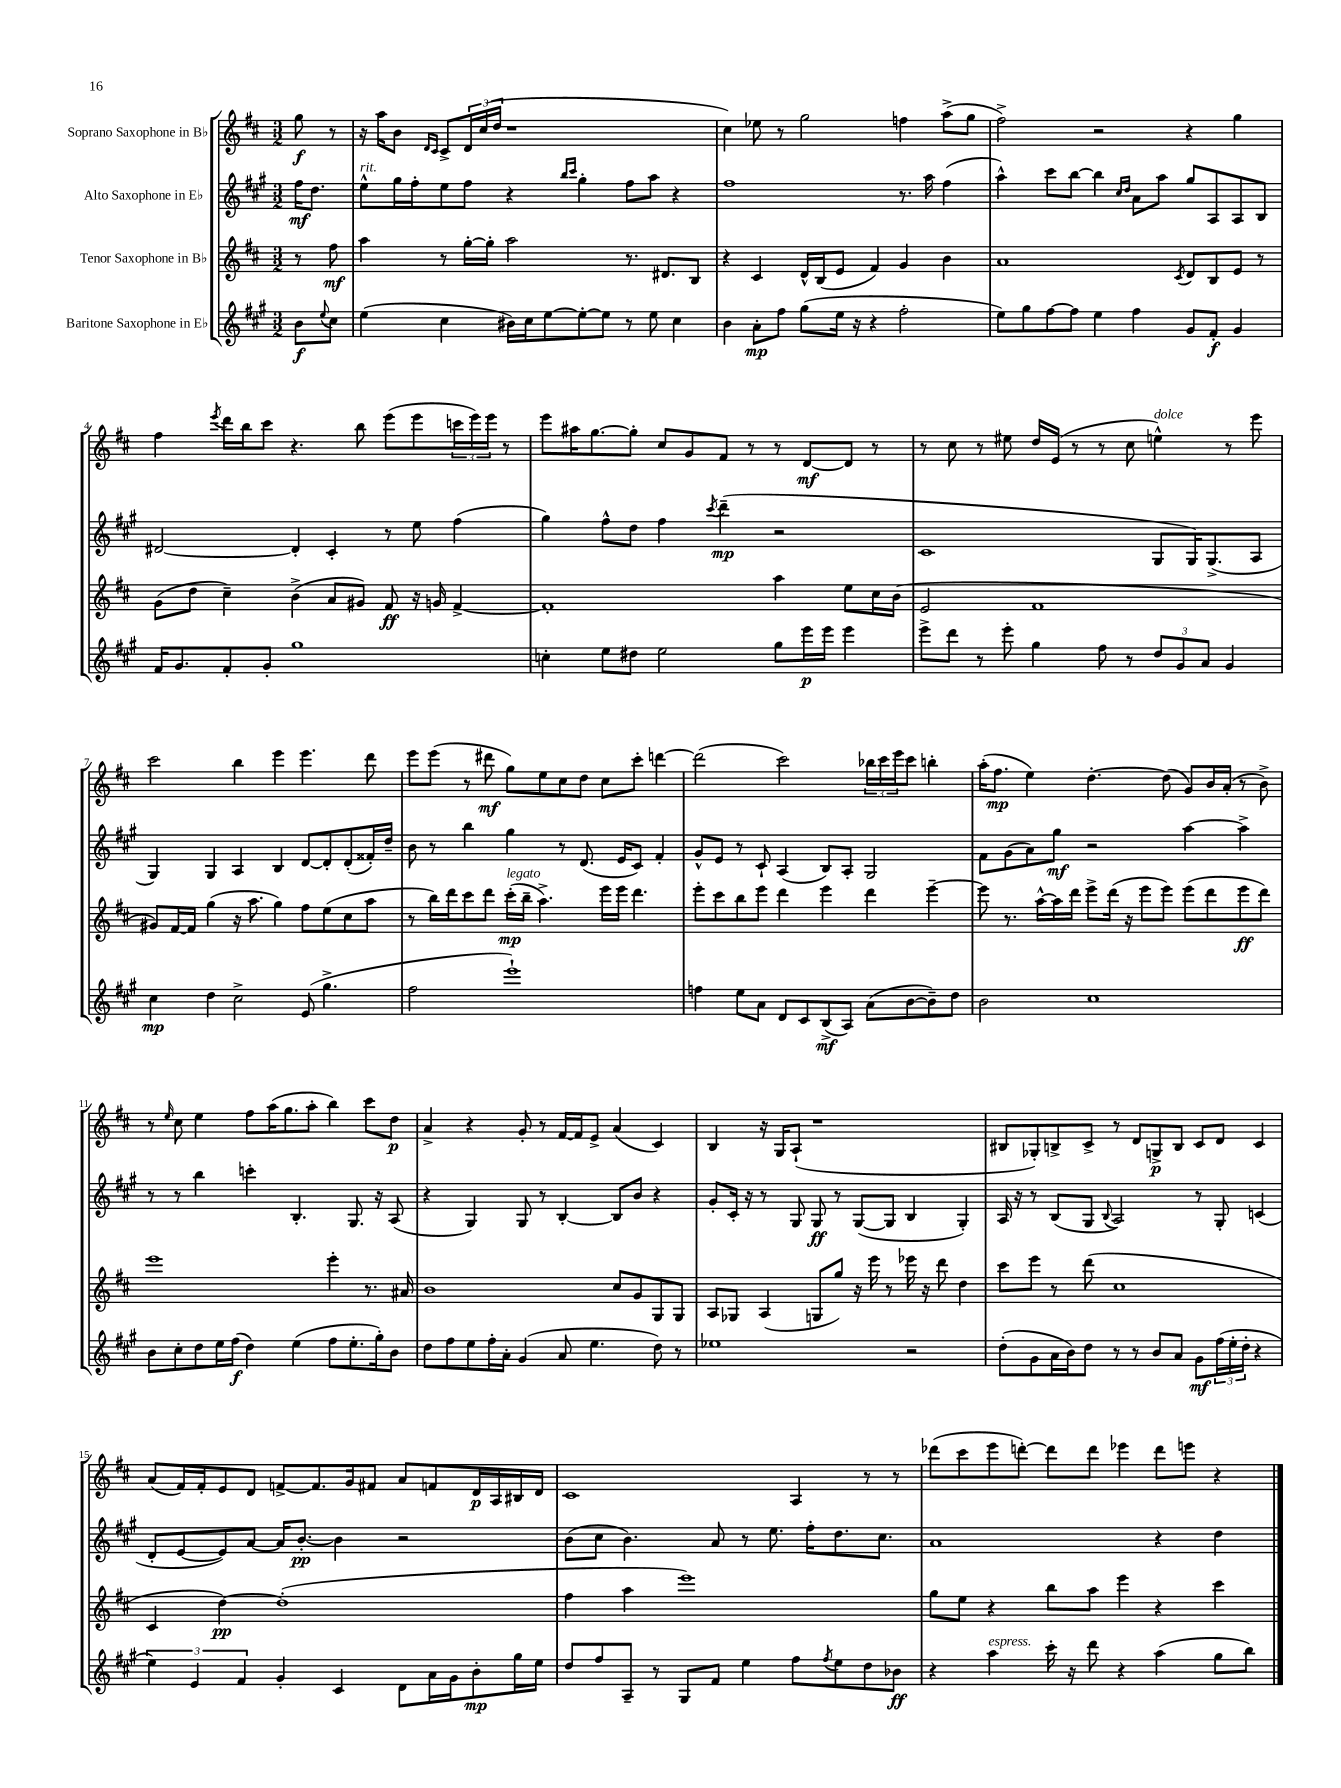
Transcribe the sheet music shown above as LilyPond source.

<<
\new StaffGroup <<
\new Staff = "s0" \with { instrumentName = "Soprano Saxophone in Bb" } {
    \clef treble \key d \major \numericTimeSignature \time 3/2 \partial 4
    g''8\f r8 |
    r16 a''16 b'8 \grace { d'16 cis'16 } cis'8-> \tuplet 3/2 { d'16 cis''16( d''16 } r1 |
    cis''4) ees''8 r8 g''2 f''4 a''8->( g''8 |
    fis''2->) r2 r4 g''4 |
    fis''4 \acciaccatura { e'''8 } d'''16 b''16 cis'''8 r4. b''8 e'''8( e'''8 \tuplet 3/2 { c'''16 e'''16) e'''16 } r8 |
    e'''8 ais''16 g''8.~ g''8-. cis''8 g'8 fis'8 r8 r8 d'8~\mf d'8 r8 |
    r8 cis''8 r8 eis''8 d''16 e'16( r8 r8 cis''8 e''4-^^\markup { \italic "dolce" }) r8 e'''8 |
    cis'''2 b''4 e'''4 e'''4. d'''8 |
    e'''8 e'''8( r8 dis'''8\mf g''8) e''8 cis''8 d''8 cis''8 cis'''8-. d'''4~ |
    d'''2( cis'''2) \tuplet 3/2 { bes''16 cis'''16 e'''16 } cis'''8 b''4-. |
    a''16-.( fis''8.\mp e''4) d''4.~-. d''8( g'8) b'16 a'16-.( r8 b'8->) |
    r8 \grace { e''16 } cis''8 e''4 fis''8 a''16( g''8. a''8-. b''4) cis'''8 d''8\p |
    a'4-> r4 g'8-. r8 fis'16~ fis'16 e'8-> a'4( cis'4) |
    b4 r16 g16 a8-!( r1 |
    bis8 ges8-.) b8-> cis'8-> r8 d'8 g8->\p b8 cis'8 d'8 cis'4 |
    a'8( fis'16) fis'16-. e'8 d'8 f'8~-> f'8. g'16 fis'8 a'8 f'8 d'16\p a16 bis16 d'16 |
    cis'1 a4 r8 r8 |
    des'''8( cis'''8 e'''8 d'''8~-.) d'''8 d'''8 ees'''4 d'''8 e'''8 r4 \bar "|." |
}
\new Staff = "s1" \with { instrumentName = "Alto Saxophone in Eb" } {
    \clef treble \key a \major \numericTimeSignature \time 3/2 \partial 4
    fis''16\mf d''8. |
    e''8-^^\markup { \italic "rit." } gis''16 fis''16-. e''8 fis''8 r4 \grace { b''16 cis'''16 } gis''4-. fis''8 a''8 r4 |
    fis''1 r8. a''16 fis''4( |
    a''4-^) cis'''8 b''8~ b''4 \grace { cis''16 d''16 } a'8 a''8 gis''8 a8 a8 b8 |
    dis'2~ dis'4-. cis'4-. r8 e''8 fis''4( |
    gis''4) fis''8-^ d''8 fis''4 \acciaccatura { cis'''8 } d'''4--\mp( r2 |
    cis'1 gis8 gis16) gis8.->( a8 |
    gis4) gis4 a4 b4 d'8~ d'8-. d'8-.( fisis'16-.) d''16-- |
    b'8 r8 b''4 gis''4 r8 d'8.( e'16 cis'8) fis'4-. |
    gis'8-^ e'8 r8 cis'8-! a4( b8) a8-. gis2 |
    fis'8 gis'8( a'8) gis''8\mf r2 a''4~ a''4-> |
    r8 r8 b''4 c'''4-. b4.-. gis8. r16 a8( |
    r4 gis4) gis8 r8 b4~-. b8 b'8 r4 |
    gis'8-. cis'16-. r16 r8 gis8 gis8\ff r8 gis8~( gis8 b4 gis4-.) |
    a16 r16 r8 b8( gis8 \appoggiatura { b8 } a2) r8 gis8-. c'4( |
    d'8-. e'8~ e'8) a'8~ a'16 b'8.~-.\pp b'4 r2 |
    b'8( cis''8 b'4.) a'8 r8 e''8. fis''16-. d''8. cis''8. |
    a'1 r4 d''4 \bar "|." |
}
\new Staff = "s2" \with { instrumentName = "Tenor Saxophone in Bb" } {
    \clef treble \key d \major \numericTimeSignature \time 3/2 \partial 4
    r8 fis''8\mf |
    a''4 r8 g''16~-. g''16-. a''2 r8. dis'8. b8 |
    r4 cis'4 d'16-^ b16( e'8 fis'4) g'4 b'4 |
    a'1 \acciaccatura { cis'8 } d'8 b8 e'8 r8 |
    g'8( d''8 cis''4--) b'4->( a'8 gis'8) fis'8\ff r16 g'16 fis'4~-> |
    fis'1-. a''4 e''8 cis''16 b'16( |
    e'2 fis'1 |
    gis'8) fis'16~ fis'16 g''4( r16 a''8. g''4) fis''8 e''8( cis''8 a''8 |
    r8 b''16) d'''16 cis'''8 d'''8 cis'''16-.\mp^\markup { \italic "legato" }( b''16-- a''4.->) e'''16 e'''16 d'''4. |
    e'''8-. cis'''8 b''8 e'''8 d'''4 e'''4 d'''4 e'''4~-- |
    e'''8 r8. a''16~-^ a''16 d'''16 e'''8-> d'''16( r16 e'''8 e'''8) e'''8( d'''8 e'''8\ff d'''8) |
    e'''1 e'''4-. r8. ais'16 |
    b'1 cis''8 g'8 g8 g8 |
    a8 ges8 a4( g8 g''8) r16 e'''16 r8 ees'''16 r16 d'''8 d''4 |
    cis'''8 e'''8 r8 d'''8( cis''1 |
    cis'4 d''4~\pp) d''1-.( |
    fis''4 a''4 e'''1) |
    g''8 e''8 r4 b''8 a''8 e'''4 r4 cis'''4 \bar "|." |
}
\new Staff = "s3" \with { instrumentName = "Baritone Saxophone in Eb" } {
    \clef treble \key a \major \numericTimeSignature \time 3/2 \partial 4
    b'8\f \appoggiatura { e''8 } cis''8 |
    e''4( cis''4 bis'16) cis''16 e''8~ e''8~-. e''8 r8 e''8 cis''4 |
    b'4 a'8-.\mp fis''8 gis''8( e''16 r16 r4 fis''2-. |
    e''8) gis''8 fis''8~ fis''8 e''4 fis''4 gis'8 fis'8-.\f gis'4 |
    fis'16 gis'8. fis'8-. gis'8-. gis''1 |
    c''4-. e''8 dis''8 e''2 gis''8 e'''16\p e'''16 e'''4 |
    e'''8-> d'''8 r8 e'''8-. gis''4 fis''8 r8 \tuplet 3/2 { d''8 gis'8 a'8 } gis'4 |
    cis''4\mp d''4 cis''2-> e'8( gis''4.-> |
    fis''2 e'''1-!) |
    f''4 e''8 a'8 d'8 cis'8 b8->\mf( a8) a'8( b'8~ b'8--) d''8 |
    b'2 cis''1 |
    b'8 cis''8-. d''8 e''16 fis''16\f( d''4) e''4( fis''8 e''8.-. gis''16-.) b'8 |
    d''8 fis''8 e''8 fis''16-. a'16-. gis'4( a'8 e''4. d''8) r8 |
    ees''1 r2 |
    d''8-.( gis'8 a'16 b'16) d''8 r8 r8 b'8 a'8 gis'8\mf \tuplet 3/2 { fis''16( e''16-. d''16-. } r4 |
    \tuplet 3/2 { e''4) e'4 fis'4 } gis'4-. cis'4 d'8 a'16 gis'16 b'8-.\mp gis''16 e''16 |
    d''8 fis''8 a8-- r8 gis8 fis'8 e''4 fis''8 \acciaccatura { fis''8 } e''8 d''8 bes'8\ff |
    r4 a''4^\markup { \italic "espress." } cis'''16-. r16 d'''8 r4 a''4( gis''8 b''8) \bar "|." |
}
>>
>>
